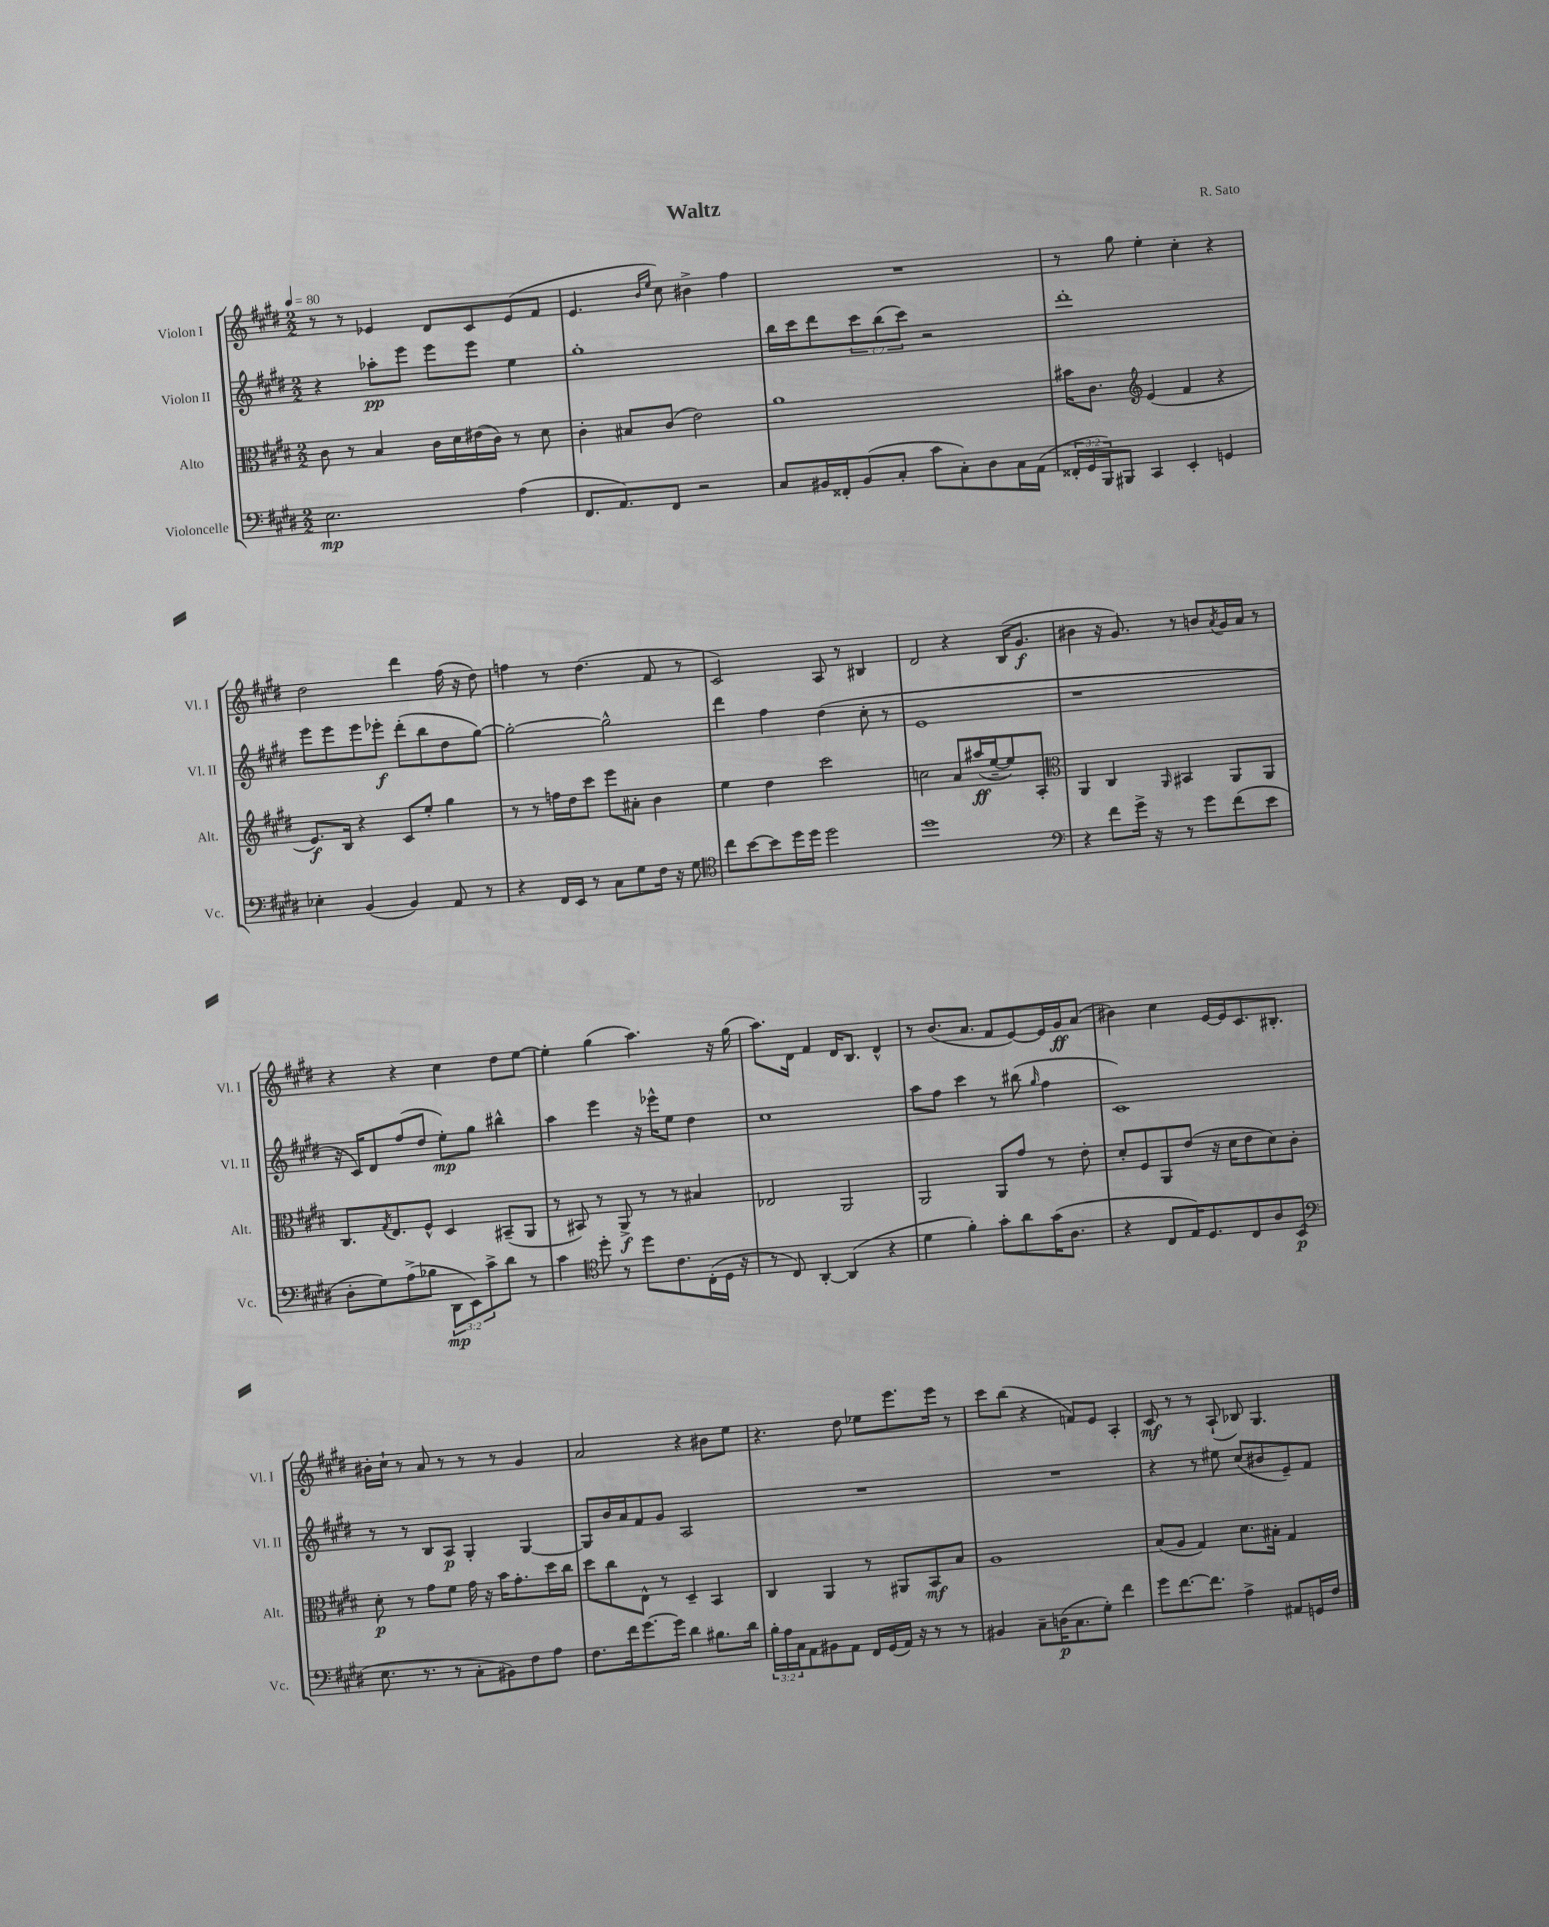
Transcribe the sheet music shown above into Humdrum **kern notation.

**kern	**dynam	**kern	**dynam	**kern	**dynam	**kern	**dynam
*part4	*part4	*part3	*part3	*part2	*part2	*part1	*part1
*staff4	*staff4	*staff3	*staff3	*staff2	*staff2	*staff1	*staff1
*I"Violoncelle	*	*I"Alto	*	*I"Violon II	*	*I"Violon I	*
*I'Vc.	*	*I'Alt.	*	*I'Vl. II	*	*I'Vl. I	*
*clefF4	*	*clefC3	*	*clefG2	*	*clefG2	*
*k[f#c#g#d#]	*	*k[f#c#g#d#]	*	*k[f#c#g#d#]	*	*k[f#c#g#d#]	*
*M2/2	*	*M2/2	*	*M2/2	*	*M2/2	*
*MM80	*	*MM80	*	*MM80	*	*MM80	*
=1	=1	=1	=1	=1	=1	=1	=1
2.E\	mp	8c#\	.	4r	.	8r	.
.	.	8r	.	.	.	8r	.
.	.	4B/	.	8aa-X'\L	pp	4e-X/	.
.	.	.	.	8eee\J	.	.	.
.	.	16c#\LL	.	8eee\L	.	8d#/L	.
.	.	16d#\	.	.	.	.	.
.	.	(16e#X\	.	8eee\J	.	8c#/	.
.	.	16c#\JJ)	.	.	.	.	.
(4A\	.	8r	.	4ee\	.	(8e-/	.
.	.	8d#\	.	.	.	8f#/J	.
=2	=2	=2	=2	=2	=2	=2	=2
8.FF#/L	.	4c#'\	.	1gg#'	.	4.e/	.
8.AA/)	.	.	.	.	.	.	.
.	.	8B#X/L	.	.	.	.	.
.	.	.	.	.	.	16qqb/LL	.
.	.	.	.	.	.	16qqee/JJ	.
8FF#/J	.	(8c#/J	.	.	.	8cc#\)	.
2r	.	2e\)	.	.	.	4b#X^\	.
.	.	.	.	.	.	4ff#\	.
=3	=3	=3	=3	=3	=3	=3	=3
8C#/L	.	1a	.	16bb\LL	.	1r	.
.	.	.	.	16ccc#\J	.	.	.
16BB#X/L	.	.	.	8ddd#\	.	.	.
16FF##X'/J	.	.	.	.	.	.	.
(8BB#/	.	.	.	12ccc#\	.	.	.
.	.	.	.	(12bb\	.	.	.
8C#'/J	.	.	.	.	.	.	.
.	.	.	.	12ccc#\J)	.	.	.
8c#\L	.	.	.	2r	.	.	.
8C#'\)	.	.	.	.	.	.	.
8D#\	.	.	.	.	.	.	.
16C#\L	.	.	.	.	.	.	.
(16AA\JJ	.	.	.	.	.	.	.
=4	=4	=4	=4	=4	=4	=4	=4
24FF##X'/LL	.	16b#X\KL	.	1ddd#'	.	8r	.
24GG#/	.	.	.	.	.	.	.
.	.	8.c#\J	.	.	.	.	.
24BBB/J)	.	.	.	.	.	.	.
8BBB#X/J	.	.	.	.	.	8gg#\	.
*	*	*clefG2	*	*	*	*	*
4CC#/	.	(4e/	.	.	.	4ee'\	.
4EE'/	.	4f#/	.	.	.	4cc#'\	.
4GGn/	.	4r	.	.	.	4r	.
!!LO:LB:g=z
=5	=5	=5	=5	=5	=5	=5	=5
4E-X'\	.	8.e/L)	f	8eee\L	.	2dd#\	.
.	.	.	.	8eee\	.	.	.
.	.	16B/Jk	.	.	.	.	.
(4BB/	.	4r	.	8eee\	.	.	.
.	.	.	.	8eee-X'\J	f	.	.
4BB/)	.	8c#/L	.	(8ddd#'\L	.	4ddd#\	.
.	.	8ee'/J	.	8bb\	.	.	.
8AA/	.	4gg#\	.	8dd#\	.	(16ff#\	.
.	.	.	.	.	.	16r	.
8r	.	.	.	[8gg#\J)	.	8dd#\)	.
=6	=6	=6	=6	=6	=6	=6	=6
4r	.	8r	.	2gg#'\_	.	4ffn\	.
.	.	8r	.	.	.	.	.
16FF#/LL	.	16ffn\LL	.	.	.	8r	.
16EE/JJ	.	16dd#\J	.	.	.	.	.
8r	.	8ccc#\J	.	.	.	(4.dd#\	.
8C#\L	.	8eee\L	.	2gg#^^\]	.	.	.
8G#\	.	8a#X'\J	.	.	.	.	.
16F#\Jk	.	4b\	.	.	.	8f#/	.
16r	.	.	.	.	.	.	.
8G#\	.	.	.	.	.	8r	.
=7	=7	=7	=7	=7	=7	=7	=7
*clefC4	*	*	*	*	*	*	*
8cc#\L	.	4ee\	.	4ddd#\	.	2c#/)	.
[8b\	.	.	.	.	.	.	.
8b\]	.	4dd#\	.	4ff#\	.	.	.
16dd#\L	.	.	.	.	.	.	.
16dd#\JJ	.	.	.	.	.	.	.
2dd#\	.	2ccc#\	.	(4dd#\	.	8A/	.
.	.	.	.	.	.	8r	.
.	.	.	.	8cc#'\	.	4B#X/	.
.	.	.	.	8r	.	.	.
=8	=8	=8	=8	=8	=8	=8	=8
1dd#	.	2ccn\	.	1e	.	2d#/	.
.	.	8a/L	.	.	.	4r	.
.	.	(16aa#X/L	ff	.	.	.	.
.	.	[16ee~/J	.	.	.	.	.
.	.	8ee/])	.	.	.	(16B/KL	.
.	.	.	.	.	.	8.g#/J	f
.	.	8A'/J	.	.	.	.	.
=9	=9	=9	=9	=9	=9	=9	=9
*clefF4	*	*clefC3	*	*	*	*	*
4r	.	4AA/	.	1r	.	4b#X\	.
8f#\L	.	4C#/	.	.	.	16r	.
.	.	.	.	.	.	8.g#/)	.
16g#^\Jk	.	.	.	.	.	.	.
16r	.	.	.	.	.	.	.
.	.	16qqAA/	.	.	.	.	.
8r	.	4BB#X/	.	.	.	8r	.
8g#\L	.	.	.	.	.	8bn/L	.
.	.	.	.	.	.	8qa/	.
(8f#\	.	8AA/L	.	.	.	16g#/L	.
.	.	.	.	.	.	16a/JJ	.
8e\J	.	8AA/J	.	.	.	8r	.
!!LO:LB:g=z
=10	=10	=10	=10	=10	=10	=10	=10
8D#'\L	.	8.C#/L	.	16r	.	4r	.
.	.	.	.	16c#/KL)	.	.	.
8G#\)	.	.	.	8d#/	.	.	.
.	.	8qG#/	.	.	.	.	.
.	.	8.E/	.	.	.	.	.
(8A^\	.	.	.	(8ff#/	.	4r	.
8B-X\J	.	8F#^^/J	.	8dd#/J	.	.	.
12DD#\L	mp	4D#/	.	8ee'\L)	mp	4cc#\	.
12EE\)	.	.	.	.	.	.	.
.	.	.	.	8gg#\J	.	.	.
12c#^\	.	.	.	.	.	.	.
8d#\J	.	(8BB#X~/L	.	4bb#X^^\	.	8dd#\L	.
8r	.	8AA/J	.	.	.	[8ee\J	.
=11	=11	=11	=11	=11	=11	=11	=11
4c#\	.	8r	.	4aa\	.	4ee'\]	.
.	.	8BB#X/)	.	.	.	.	.
*clefC4	*	*	*	*	*	*	*
8dd#'\	.	8r	.	4eee\	.	(4gg#\	.
8r	.	8AA^/	f	.	.	.	.
8dd#\L	.	8r	.	16r	.	4.aa\)	.
.	.	.	.	16eee-X^^\KL	.	.	.
8.c#\	.	8r	.	8ee\J	.	.	.
.	.	4B#X/	.	4dd#\	.	.	.
(16C#'\L	.	.	.	.	.	.	.
16D#\JJ	.	.	.	.	.	16r	.
16r	.	.	.	.	.	(16gg#\	.
=12	=12	=12	=12	=12	=12	=12	=12
8r	.	2E-X/	.	1cc#	.	8.aa\L)	.
8C#/)	.	.	.	.	.	.	.
.	.	.	.	.	.	16d#\Jk	.
[4AA'/	.	.	.	.	.	4f#/	.
(4AA/]	.	2AA/	.	.	.	16d#/KL	.
.	.	.	.	.	.	8.B/J	.
4r	.	.	.	.	.	4d#^^/	.
=13	=13	=13	=13	=13	=13	=13	=13
4d#\	.	2AA/	.	8aa\L	.	8r	.
.	.	.	.	8ff#\J	.	(8.b/L	.
4f#'\)	.	.	.	4ccc#\	.	.	.
.	.	.	.	.	.	8.a/J	.
8g#'\L	.	8AA/L	.	8r	.	8f#/L	.
8a\	.	8g#/J	.	(8bb#X\	.	[8e/)	.
.	.	.	.	16qqgg#/	.	.	.
(16g#\K	.	8r	.	4ff#\	.	16e/L]	.
8.A\J	.	.	.	.	.	16g#/J	ff
.	.	8e'\	.	.	.	(8a/J	.
=14	=14	=14	=14	=14	=14	=14	=14
4r	.	8d#'/L	.	1c#)	.	4b#X\)	.
.	.	8F#/	.	.	.	.	.
8C#/L	.	8AA/	.	.	.	4cc#\	.
16E/K)	.	(8e/J	.	.	.	.	.
8.D#/	.	.	.	.	.	.	.
.	.	16r	.	.	.	[16e/LL	.
.	.	16d#\KL	.	.	.	16e/J]	.
8C#/	.	8e\	.	.	.	8.c#/	.
8A/	.	8d#\)	.	.	.	.	.
.	.	.	.	.	.	8.B#X'/J	.
(8BB/J	p	8c#'\J	.	.	.	.	.
!!LO:LB:g=z
=15	=15	=15	=15	=15	=15	=15	=15
*clefF4	*	*	*	*	*	*	*
8.E\	.	8d#'\	p	8r	.	16b#X'\LL	.
.	.	.	.	.	.	16cc#`\JJ	.
.	.	8r	.	8r	.	8r	.
8.r	.	.	.	.	.	.	.
.	.	8g#\L	.	8B/L	.	8a/	.
8r	.	8f#\J	.	8A/J	p	8r	.
8C#'\L	.	16g#\	.	4G#'/	.	8r	.
.	.	16r	.	.	.	.	.
8BB#X\)	.	16b\KL	.	.	.	8r	.
.	.	8.g#'\	.	.	.	.	.
8F#\	.	.	.	[4G#/	.	4g#/	.
8A\J	.	16dd#\L	.	.	.	.	.
.	.	16cc#\JJ	.	.	.	.	.
=16	=16	=16	=16	=16	=16	=16	=16
8.F#\L	.	8dd#\L	.	8G#/L]	.	2a/	.
.	.	8cc#\	.	16b/L	.	.	.
16f#\k	.	.	.	16a/J	.	.	.
[8.g#\	.	8E^^\J	.	8f#/	.	.	.
.	.	8r	.	8g#/J	.	.	.
16g#\Jk]	.	.	.	.	.	.	.
4d#\	.	4D#~/	.	2A/	.	4r	.
8.B#X\L	.	4BB/	.	.	.	8b#X\L	.
.	.	.	.	.	.	8ee\J	.
16d#\Jk	.	.	.	.	.	.	.
=17	=17	=17	=17	=17	=17	=17	=17
24B'\LL	.	4C#/	.	1r	.	4.r	.
24A\	.	.	.	.	.	.	.
24C#\J	.	.	.	.	.	.	.
8AA\	.	.	.	.	.	.	.
8BB#X\	.	4AA/	.	.	.	.	.
8AA\J	.	.	.	.	.	8dd#\	.
16FF#/LL	.	8r	.	.	.	8ee-X\L	.
(16GG#/	.	.	.	.	.	.	.
16AA/JJ)	.	8AA#X/L	.	.	.	8.eee\	.
16r	.	.	.	.	.	.	.
8r	.	8BB/	mf	.	.	.	.
.	.	.	.	.	.	16eee\Jk	.
8r	.	8B/J	.	.	.	8r	.
=18	=18	=18	=18	=18	=18	=18	=18
4BB#X/	.	1A	.	1r	.	8ccc#\L	.
.	.	.	.	.	.	(8bb\J	.
8C#~\L	.	.	.	.	.	4r	.
(16Dn\K	p	.	.	.	.	.	.
8.C#\	.	.	.	.	.	.	.
.	.	.	.	.	.	8fn/L)	.
8G#'\J)	.	.	.	.	.	8e/J	.
4f#\	.	.	.	.	.	4A'/	.
=19	=19	=19	=19	=19	=19	=19	=19
8g#\L	.	(8B/L	.	4r	.	8c#/	mf
[8.f#\	.	8A/J	.	.	.	8r	.
.	.	4G#/)	.	8r	.	8r	.
8.f#\J]	.	.	.	.	.	.	.
.	.	.	.	8ee#X\	.	(8A`/	.
4A^\	.	8.d#\L	.	(8cc#/L	.	8B-X/)	.
.	.	.	.	8b#X/	.	4.G#/	.
.	.	16B#X'\Jk	.	.	.	.	.
8AA#X/L	.	4G#/	.	8e~/)	.	.	.
16GGn/L	.	.	.	8f#/J	.	.	.
16F#/JJ	.	.	.	.	.	.	.
==	==	==	==	==	==	==	==
*-	*-	*-	*-	*-	*-	*-	*-
